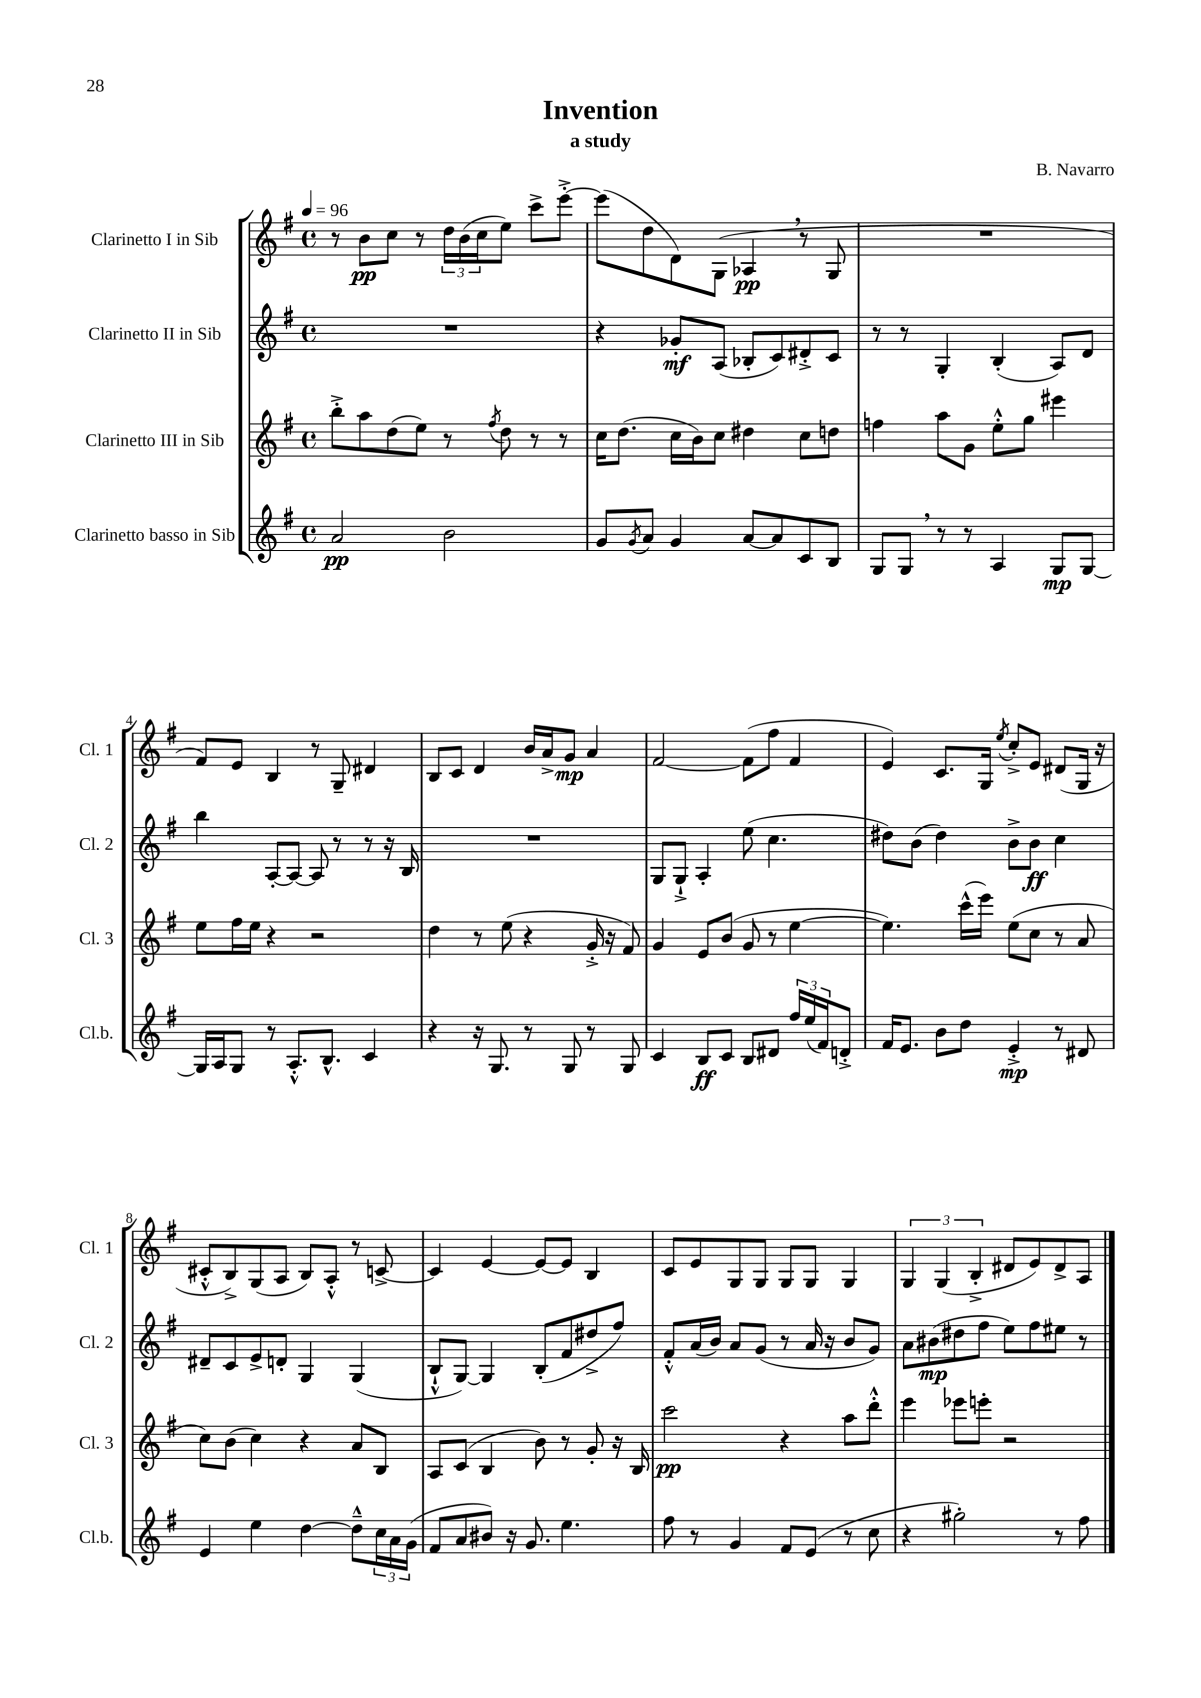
\header { title = "Invention" composer = "B. Navarro" subtitle = "a study" }
<<
\new StaffGroup <<
\new Staff = "s0" \with { instrumentName = "Clarinetto I in Sib" shortInstrumentName = "Cl. 1" } {
    \clef treble \key g \major \defaultTimeSignature \time 4/4 \tempo 4 = 96
    r8 b'8\pp c''8 r8 \tuplet 3/2 { d''16 b'16( c''16 } e''8) c'''8-> e'''8~-.-> |
    e'''8( d''8 d'8) g8( aes4\pp \breathe r8 g8 |
    R1 |
    fis'8) e'8 b4 r8 g8-- dis'4 |
    b8 c'8 d'4 b'16 a'16-> g'8\mp a'4 |
    fis'2~ fis'8( fis''8 fis'4 |
    e'4) c'8. g16 \acciaccatura { e''8 } c''8-.-> e'8 dis'8( g16 r16 |
    cis'8-.-^ b8->) g8( a8 b8) a8-.-^ r8 c'8~-> |
    c'4 e'4~ e'8~ e'8 b4 |
    c'8 e'8 g8 g8 g8 g8 g4 |
    \tuplet 3/2 { g4 g4( b4-.-> } dis'8 e'8) dis'8-> a8 \bar "|." |
}
\new Staff = "s1" \with { instrumentName = "Clarinetto II in Sib" shortInstrumentName = "Cl. 2" } {
    \clef treble \key g \major \defaultTimeSignature \time 4/4
    R1 |
    r4 ges'8-.\mf a8( bes8-. c'8) dis'8-.-> c'8 |
    r8 r8 g4-. b4-.( a8) d'8 |
    b''4 a8~-. a8~ a8 r8 r8 r16 b16 |
    R1 |
    g8 g8-!-> a4-. e''8( c''4. |
    dis''8) b'8( dis''4) b'8-> b'8\ff c''4 |
    dis'8-- c'8 e'8-> d'8-. g4 g4( |
    b8-!-^ g8~) g4 b8-.( fis'8 dis''8-> fis''8) |
    fis'8-.-^ a'16( b'16) a'8 g'8( r8 a'16 r16 b'8 g'8) |
    a'8 bis'8\mp( dis''8 fis''8 e''8) fis''8 eis''8 r8 \bar "|." |
}
\new Staff = "s2" \with { instrumentName = "Clarinetto III in Sib" shortInstrumentName = "Cl. 3" } {
    \clef treble \key g \major \defaultTimeSignature \time 4/4
    b''8-.-> a''8 d''8( e''8) r8 \acciaccatura { fis''8 } d''8 r8 r8 |
    c''16 d''8.( c''16 b'16) c''8 dis''4 c''8 d''8 |
    f''4 a''8 g'8 e''8-.-^ g''8 eis'''4 |
    e''8 fis''16 e''16 r4 r2 |
    d''4 r8 e''8( r4 g'16-.-> r16 fis'8) |
    g'4 e'8 b'8( g'8 r8 e''4~ |
    e''4.) c'''16-^( e'''16) e''8( c''8 r8 a'8 |
    c''8) b'8( c''4) r4 a'8 b8 |
    a8 c'8( b4 b'8) r8 g'8-. r16 b16 |
    c'''2\pp r4 a''8 d'''8-.-^ |
    e'''4 ees'''8 e'''8-. r2 \bar "|." |
}
\new Staff = "s3" \with { instrumentName = "Clarinetto basso in Sib" shortInstrumentName = "Cl.b." } {
    \clef treble \key g \major \defaultTimeSignature \time 4/4
    a'2\pp b'2 |
    g'8 \acciaccatura { g'8 } a'8 g'4 a'8~ a'8 c'8 b8 |
    g8 g8 \breathe r8 r8 a4 g8\mp g8~ |
    g16 a16 g8 r8 a8.-.-^ b8.-^ c'4 |
    r4 r16 g8. r8 g8 r8 g8 |
    c'4 b8\ff c'8 b8 dis'8 \tuplet 3/2 { fis''16 e''16( fis'16) } d'8-.-> |
    fis'16 e'8. b'8 d''8 e'4-.->\mp r8 dis'8 |
    e'4 e''4 d''4~ d''8---^ \tuplet 3/2 { c''16 a'16 g'16( } |
    fis'8 a'8 bis'8) r16 g'8. e''4. |
    fis''8 r8 g'4 fis'8 e'8( r8 c''8 |
    r4 gis''2-.) r8 fis''8 \bar "|." |
}
>>
>>
